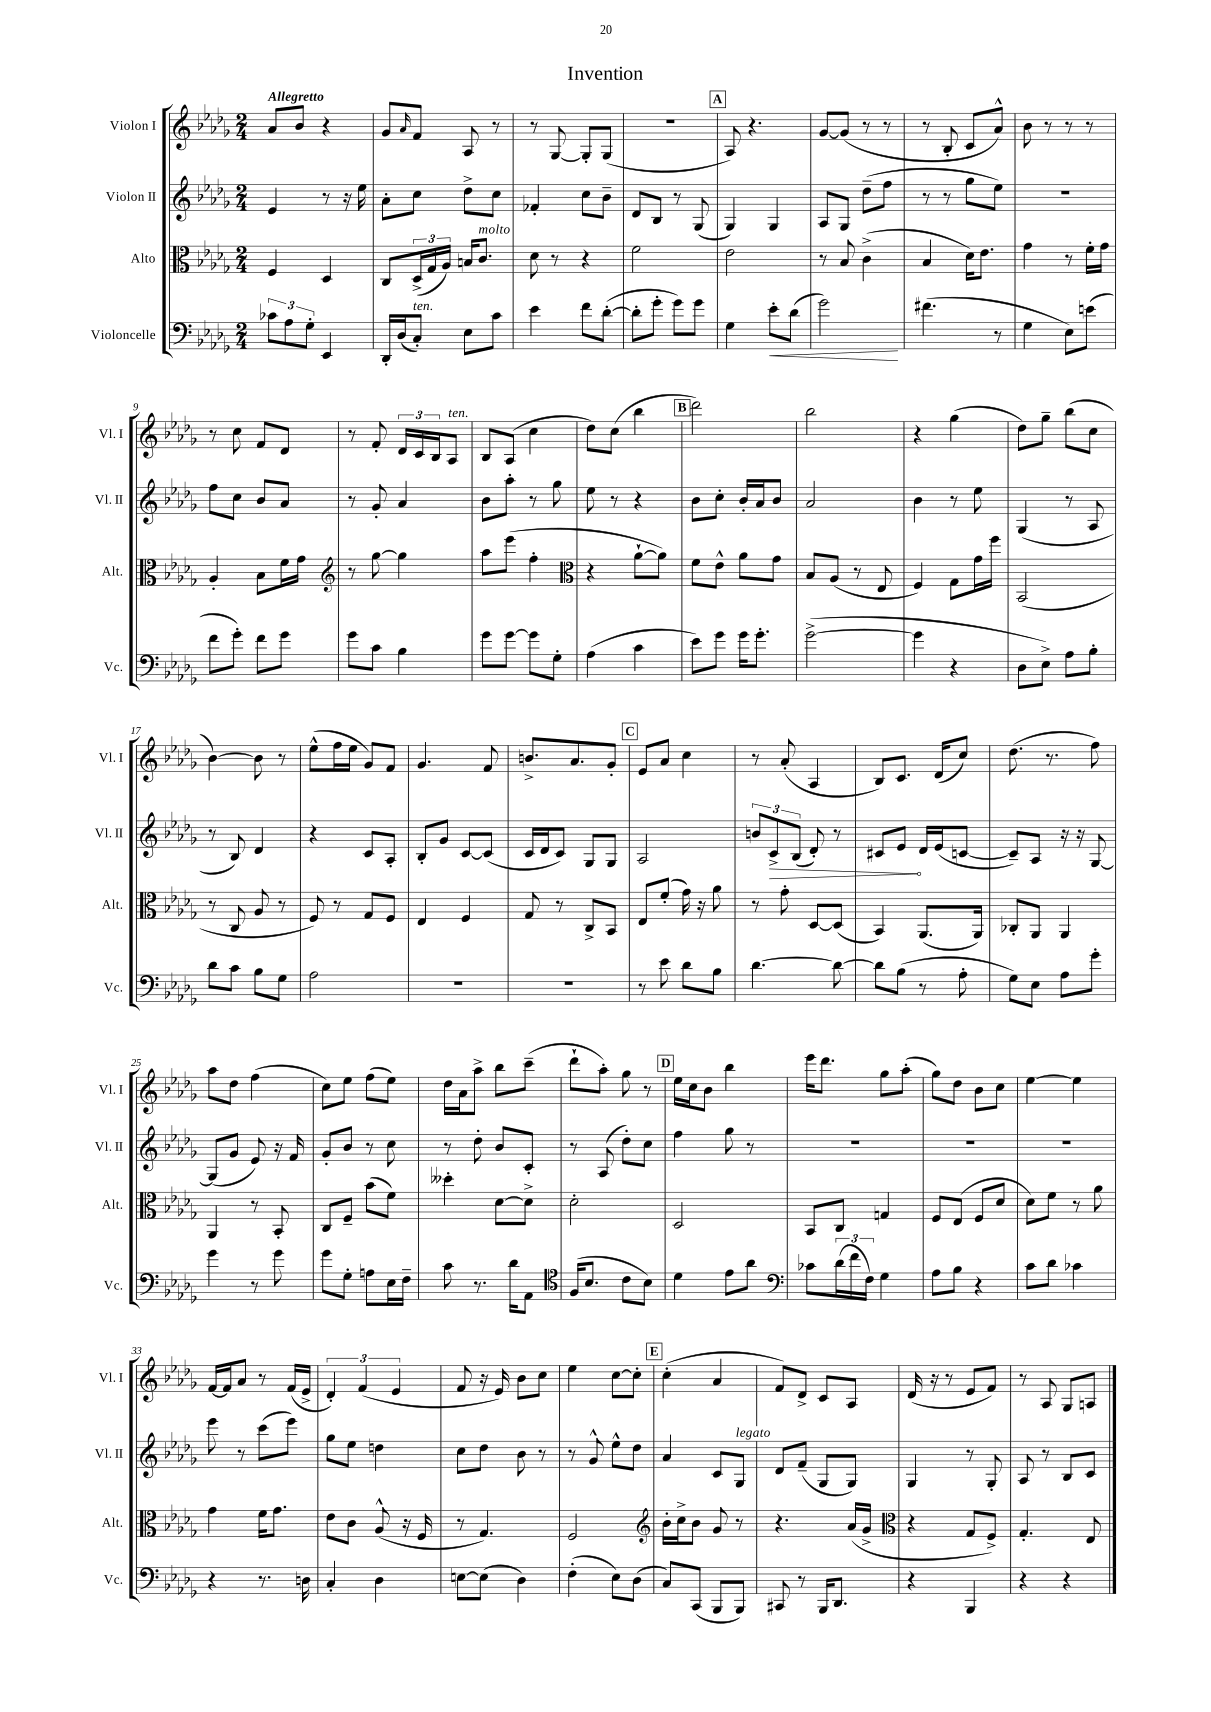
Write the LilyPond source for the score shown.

\header { title = "Invention" }
<<
\new StaffGroup <<
\new Staff = "s0" \with { instrumentName = "Violon I" shortInstrumentName = "Vl. I" } {
    \clef treble \key des \major \numericTimeSignature \time 2/4 \tempo "Allegretto"
    aes'8 bes'8 r4 |
    ges'8 \grace { aes'16 } f'8 aes8 r8 |
    r8 ges8~ ges8-. ges8( |
    r2 |
    \mark \markup { \box "A" } aes8) r4. |
    ges'8~ ges'8( r8 r8 |
    r8 bes8-. c'8 aes'8-^) |
    bes'8 r8 r8 r8 |
    r8 c''8 f'8 des'8 |
    r8 f'8-. \tuplet 3/2 { des'16 c'16 bes16 } aes8^\markup { \italic "ten." } |
    bes8 aes8( c''4 |
    des''8) c''8( bes''4 |
    \mark \markup { \box "B" } des'''2) |
    bes''2 |
    r4 ges''4( |
    des''8) ges''8-- bes''8( c''8 |
    bes'4~) bes'8 r8 |
    ees''8-^( f''16 ees''16 ges'8) f'8 |
    ges'4. f'8 |
    b'8.-> aes'8. ges'8-. |
    \mark \markup { \box "C" } ees'8 aes'8 c''4 |
    r8 aes'8-.( aes4 |
    bes8) c'8. des'16( c''8) |
    des''8.( r8. f''8) |
    aes''8 des''8 f''4( |
    c''8) ees''8 f''8( ees''8) |
    des''16 aes'16 aes''8-> bes''8 c'''8--( |
    des'''8-! aes''8-.) ges''8 r8 |
    \mark \markup { \box "D" } ees''16 c''16 bes'8 bes''4 |
    ees'''16 des'''8. ges''8 aes''8-.( |
    ges''8) des''8 bes'8 c''8 |
    ees''4~ ees''4 |
    f'16~ f'16 aes'8 r8 f'16( ees'16-> |
    \tuplet 3/2 { des'4-.) f'4( ees'4 } |
    f'8 r16 ees'16) bes'8 c''8 |
    ees''4 c''8~ c''8-. |
    \mark \markup { \box "E" } c''4-.( aes'4 |
    f'8) des'8-> c'8 aes8 |
    des'16( r16 r8 ees'8 f'8) |
    r8 aes8 ges8 a8 \bar "|." |
}
\new Staff = "s1" \with { instrumentName = "Violon II" shortInstrumentName = "Vl. II" } {
    \clef treble \key des \major \numericTimeSignature \time 2/4
    ees'4 r8 r16 ees''16 |
    aes'8-. c''8 des''8-> c''8 |
    fes'4-. c''8 bes'8-- |
    des'8 bes8 r8 ges8( |
    \mark \markup { \box "A" } ges4) ges4 |
    aes8 ges8 des''8--( f''8 |
    r8 r8 ges''8 ees''8) |
    R2 |
    f''8 c''8 bes'8 aes'8 |
    r8 ges'8-. aes'4 |
    bes'8 aes''8-. r8 ges''8 |
    ees''8 r8 r4 |
    \mark \markup { \box "B" } bes'8 c''8-. bes'16-. aes'16 bes'8 |
    aes'2 |
    bes'4 r8 ees''8 |
    ges4( r8 aes8 |
    r8 bes8) des'4 |
    r4 c'8 aes8-. |
    bes8-. ges'8 c'8~ c'8( |
    c'16 des'16 c'8) ges8 ges8 |
    \mark \markup { \box "C" } aes2 |
    \tuplet 3/2 { b'8 \once \override Hairpin.circled-tip = ##t c'8->\> bes8( } des'8-.) r8 |
    cis'8 ees'8\! des'16 ees'16( c'8~ |
    c'8--) aes8 r16 r16 ges8~ |
    ges8( ges'8 ees'8) r16 f'16 |
    ges'8-. bes'8 r8 c''8 |
    r8 des''8-. bes'8 c'8-. |
    r8 aes8( des''8-.) c''8 |
    \mark \markup { \box "D" } f''4 ges''8 r8 |
    R2 |
    R2 |
    R2 |
    ees'''8 r8 c'''8( ees'''8) |
    ges''8 ees''8 d''4 |
    c''8 des''8 bes'8 r8 |
    r8 ges'8-^ ees''8-^ des''8 |
    \mark \markup { \box "E" } aes'4 c'8 ges8^\markup { \italic "legato" } |
    des'8 f'8--( ges8 ges8) |
    ges4 r8 ges8-. |
    aes8 r8 bes8 c'8 \bar "|." |
}
\new Staff = "s2" \with { instrumentName = "Alto" shortInstrumentName = "Alt." } {
    \clef alto \key des \major \numericTimeSignature \time 2/4
    f4 des4 |
    c8 \tuplet 3/2 { des16->( ges16 aes16) } b16 c'8.^\markup { \italic "molto" } |
    des'8 r8 r4 |
    f'2 |
    \mark \markup { \box "A" } ees'2 |
    r8 bes8 c'4->( |
    bes4 des'16) ees'8. |
    ges'4 r8 f'16-. ges'16 |
    aes4-. bes8 f'16 ges'16 |
    \clef treble r8 ges''8~ ges''4 |
    aes''8 ees'''8( f''4-. |
    \clef alto r4 aes'8~-! aes'8) |
    \mark \markup { \box "B" } f'8 ees'8-^ aes'8 ges'8 |
    bes8 aes8( r8 ees8 |
    f4) ges8 ges'16 f''16 |
    bes,2( |
    r8 c8 aes8 r8 |
    f8) r8 ges8 f8 |
    ees4 f4 |
    ges8 r8 c8-> bes,8 |
    \mark \markup { \box "C" } ees8 f'8-.( ges'16) r16 aes'8 |
    r8 ges'8-. des8~ des8( |
    bes,4) aes,8.( aes,16) |
    ces8-. aes,8 aes,4 |
    aes,4 r8 bes,8-. |
    c8 f8-- bes'8( f'8) |
    deses''4-. des'8~ des'8-> |
    des'2-. |
    \mark \markup { \box "D" } des2 |
    bes,8 c8 g4 |
    f8 ees8( f8 des'8 |
    des'8) f'8 r8 aes'8 |
    ges'4 f'16 ges'8. |
    ees'8 c'8 aes8-^( r16 f16 |
    r8 ges4.) |
    f2 |
    \mark \markup { \box "E" } \clef treble bes'16-. c''16-> bes'8 ges'8 r8 |
    r4. aes'16( ges'16-> |
    \clef alto r4 ges8 f8->) |
    ges4.-. ees8 \bar "|." |
}
\new Staff = "s3" \with { instrumentName = "Violoncelle" shortInstrumentName = "Vc." } {
    \clef bass \key des \major \numericTimeSignature \time 2/4
    \tuplet 3/2 { ces'8 aes8 ges8-. } ees,4 |
    des,16-. des16( c8-.^\markup { \italic "ten." }) ees8 c'8 |
    ees'4 f'8 des'8~-.( |
    des'8-. ges'8-. ges'8) ges'8 |
    \mark \markup { \box "A" } ges4 ees'8-.\< des'8( |
    ges'2\!) |
    fis'4.( r8 |
    ges4 ees8) e'8( |
    f'8 ges'8-.) f'8 ges'8 |
    ges'8 c'8 bes4 |
    ges'8 ges'8~ ges'8 ges8-. |
    aes4( c'4 |
    \mark \markup { \box "B" } ees'8) ges'8 ges'16 ges'8.-. |
    ges'2~->( |
    ges'4 r4 |
    des8 ees8->) aes8 bes8-. |
    des'8 c'8 bes8 ges8 |
    aes2 |
    R2 |
    R2 |
    \mark \markup { \box "C" } r8 ees'8 des'8 bes8 |
    des'4.~ des'8~ |
    des'8 bes8( r8 aes8-. |
    ges8) ees8 aes8 ges'8-. |
    ges'4 r8 ges'8 |
    ges'8 ges8-. a8 ees16 f16-- |
    c'8 r8. des'16 aes,8 |
    \clef tenor f16( bes8. c'8 bes8) |
    \mark \markup { \box "D" } des'4 ees'8 aes'8 |
    \clef bass ces'8 \tuplet 3/2 { des'16( f'16 f16) } ges4 |
    aes8 bes8 r4 |
    c'8 des'8 ces'4 |
    r4 r8. d16 |
    c4-. des4 |
    e8~ e8( des4) |
    f4-.( ees8) des8( |
    \mark \markup { \box "E" } c8) c,8( bes,,8 bes,,8) |
    cis,8 r8 bes,,16 des,8. |
    r4 bes,,4 |
    r4 r4 \bar "|." |
}
>>
>>
